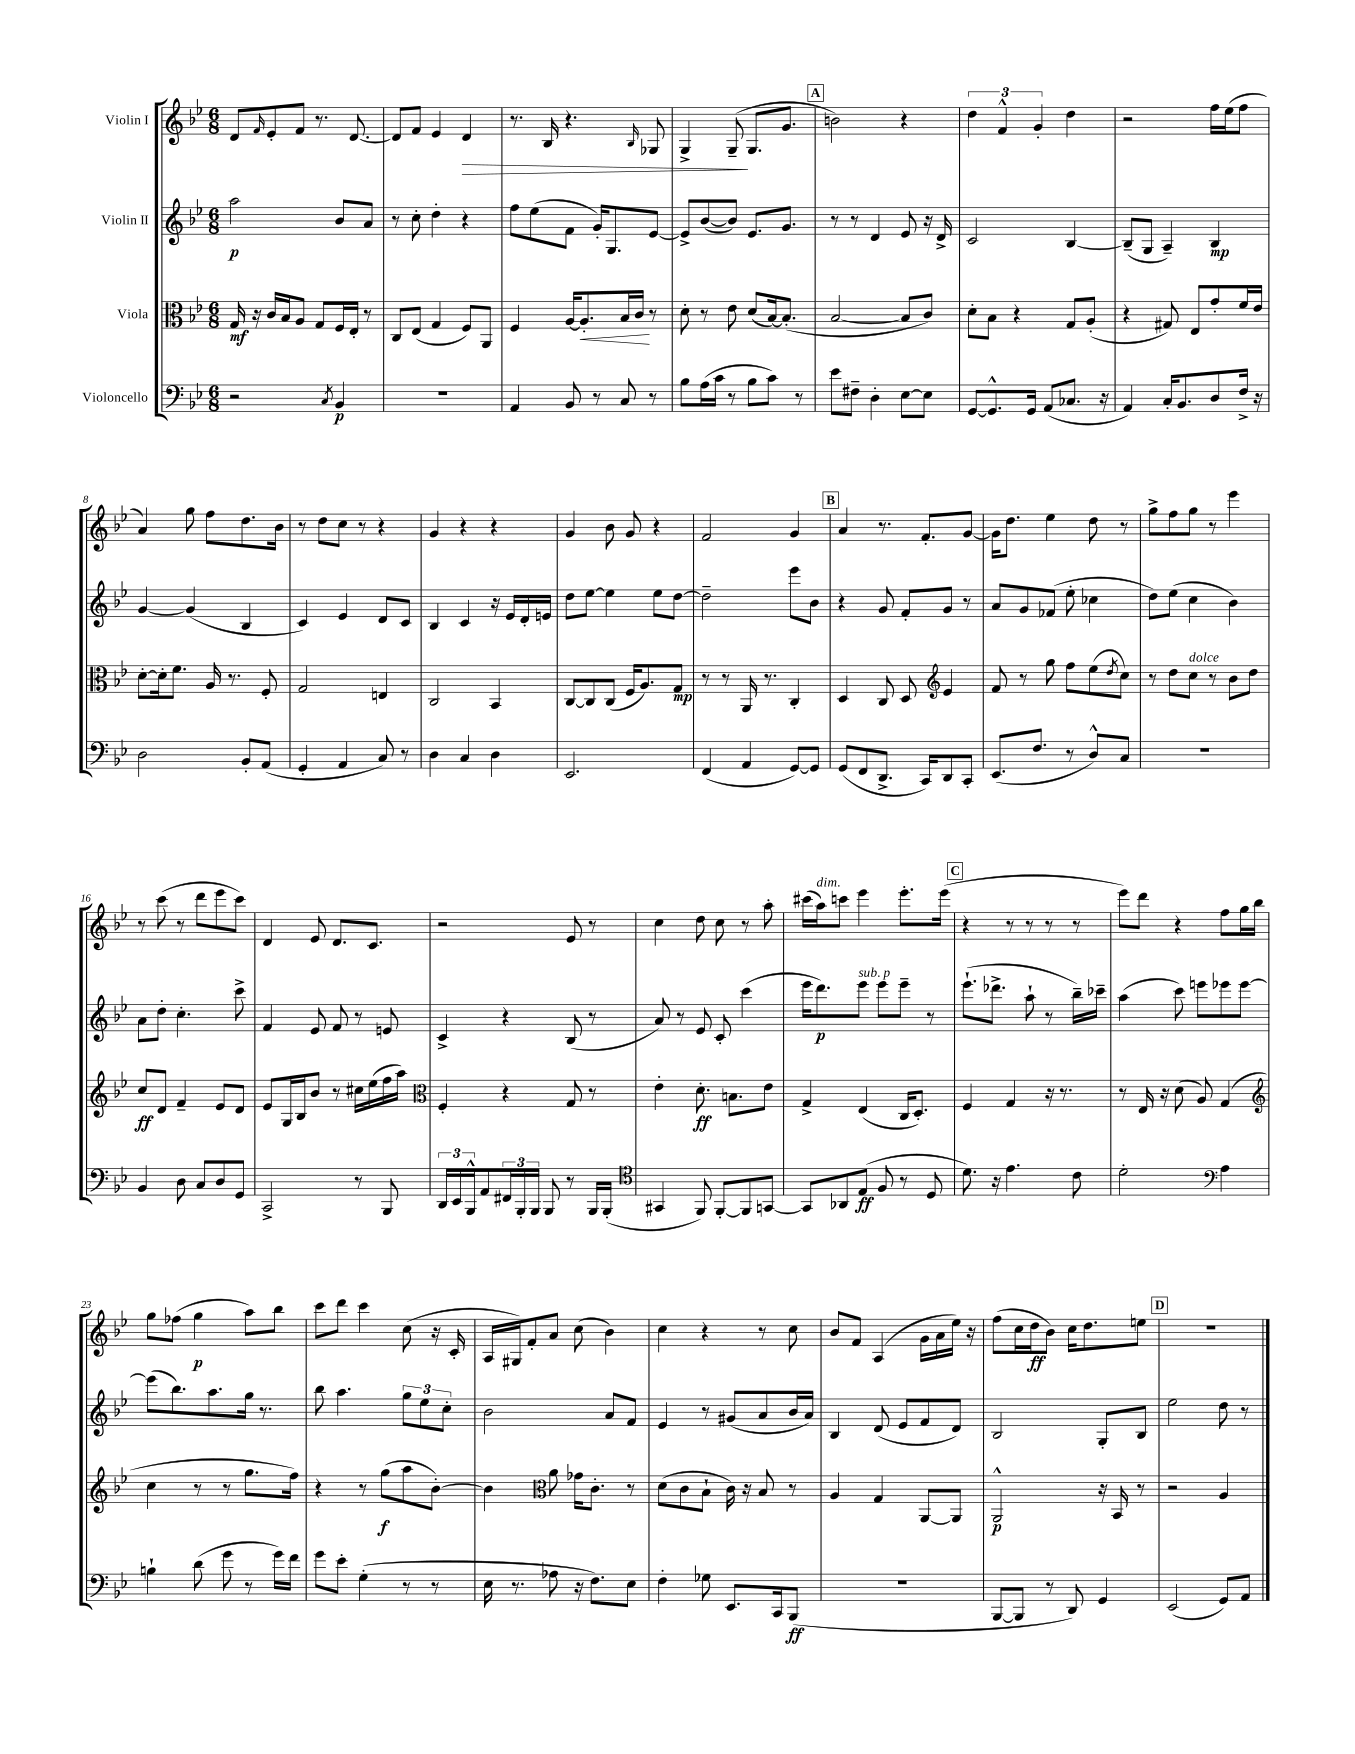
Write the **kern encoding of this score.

**kern	**kern	**kern	**kern
*staff4	*staff3	*staff2	*staff1
*clefF4	*clefC3	*clefG2	*clefG2
*k[b-e-]	*k[b-e-]	*k[b-e-]	*k[b-e-]
*M6/8	*M6/8	*M6/8	*M6/8
2r	16G	2aa	8d
.	16r	.	.
.	.	.	16qqf
.	16c	.	8e-'
.	16B-	.	.
.	8A	.	8f
.	8G	.	8.r
8qC	.	.	.
4BB-	16F	8b-	.
.	16E-'	.	[8.d
.	8r	8a	.
=	=	=	=
2.r	8C	8r	8d]
.	(8E-	8cc'	8f
.	4G	4dd'	4e-
.	8F)	4r	4d
.	8AA	.	.
=	=	=	=
4AA	4F	8ff	8.r
.	.	(8ee-	.
.	.	.	16B-
8BB-	[16A	8f	4.r
.	8.A']	.	.
8r	.	16g')	.
.	.	8.G	.
8C	16B-	.	.
.	16c	.	.
.	.	.	16qqB-
8r	8r	[8e-	8G-
=	=	=	=
8B-	8d'	8e-^]	4G^
(16A	8r	([8b-	.
16c	.	.	.
8r	8e-	8b-])	(8G~
8B-	(8d	8.e-	8.G
8c)	[16B-)	.	.
.	(8.B-']	8.g	8.g
8r	.	.	.
=	=	=	=
8e-	[2B-	8r	2b)
8F#~	.	8r	.
4D'	.	4d	.
[8E-	8B-]	8e-	4r
8E-]	8c)	16r	.
.	.	16d^	.
=	=	=	=
[8GG	8d'	2c	6dd
8.GG^^]	8B-	.	.
.	.	.	6f^^
.	4r	.	.
16GG	.	.	.
.	.	.	6g'
(8AA	.	.	.
8.C-	8G	[4B-	4dd
.	(8A'	.	.
16r	.	.	.
=	=	=	=
4AA)	4r	(8B-~]	2r
.	.	8G	.
16C'	8G#)	4A~)	.
8.BB-	.	.	.
.	8E-	.	.
8D	8g'	4B-	16ff
.	.	.	(16ee-
16F^	16f	.	8ff
16r	16e-	.	.
=	=	=	=
2D	[8d'	[4g	4a)
.	16d']	.	.
.	8.f	.	.
.	.	(4g]	8gg
.	16A	.	8ff
.	8.r	.	.
8BB-'	.	4B-	8.dd
(8AA	8F'	.	.
.	.	.	16b-
=	=	=	=
4GG'	2G	4c)	8r
.	.	.	8dd
4AA	.	4e-	8cc
.	.	.	8r
8C)	4E	8d	4r
8r	.	8c	.
=	=	=	=
4D	2C	4B-	4g
4C	.	4c	4r
4D	4BB-	16r	4r
.	.	16e-	.
.	.	16d'	.
.	.	16e	.
=	=	=	=
2.EE-	[8C	8dd	4g
.	8C]	[8ee-	.
.	(8C	4ee-]	8b-
.	16F	.	8g
.	8.A)	.	.
.	.	8ee-	4r
.	8G	[8dd	.
=	=	=	=
(4FF	8r	2dd~]	2f
.	8r	.	.
4AA	16AA	.	.
.	8.r	.	.
[8GG)	4C'	8eee-	4g
8GG]	.	8b-	.
=	=	=	=
(8GG	4D	4r	4a
8FF	.	.	.
8.DD^	8C	8g	8.r
.	8D	8f'	.
16CC)	.	.	8.f'
*	*clefG2	*	*
8DD	4e-	8g	.
8CC'	.	8r	[8g
=	=	=	=
(8.EE-	8f	8a	16g]
.	.	.	8.dd
.	8r	8g	.
8.F	.	.	.
.	8gg	(8f-	4ee-
8r	8ff	8ee-'	.
8D^^)	(8ee-	4cc-	8dd
.	8qdd	.	.
8C	8cc)	.	8r
=	=	=	=
2.r	8r	8dd)	8gg^
.	8dd	(8ee-	8ff
.	8cc	4cc	8gg
.	8r	.	8r
.	8b-	4b-)	4eee-
.	8dd	.	.
=	=	=	=
4BB-	8cc	8a	8r
.	8d	8dd'	(8ccc
8D	4f~	4.cc'	8r
8C	.	.	8ddd
8D	8e-	.	8eee-
8GG	8d	8ccc^	8ccc)
=	=	=	=
2CC^	8e-	4f	4d
.	16G	.	.
.	16B-	.	.
.	8b-	8e-	8e-
.	8r	8f	8.d
8r	16cc#	8r	.
.	(16ee-	.	8.c
8BBB-	16ff	8e	.
.	16aa)	.	.
=	=	=	=
*	*clefC3	*	*
24DD	4F'	4c^	2r
24EE-	.	.	.
24BBB-^^	.	.	.
8AA	.	.	.
24FF#	4r	4r	.
24BBB-'	.	.	.
24BBB-	.	.	.
8BBB-	.	.	.
8r	8G	(8B-	8e-
16BBB-	8r	8r	8r
(16BBB-'	.	.	.
=	=	=	=
*clefC4	*	*	*
4GG#	4e-'	8a)	4cc
.	.	8r	.
8FF)	8.d'	8e-	8dd
[8FF'	.	8c'	8cc
.	8.B	.	.
8FF]	.	(4ccc	8r
[8GG	8e-	.	8aa'
=	=	=	=
8GG]	4G^	16eee-	(16ccc#
.	.	8.ddd)	16aa)
8AA-	.	.	8ccc
(8E-	(4E-	8eee-	4eee-
8F	.	8eee-	.
8r	16C	8eee-~	8.eee-'
.	8.D')	.	.
8D	.	8r	.
.	.	.	(16eee-
=	=	=	=
8.d)	4F	(8.eee-`	4r
16r	.	8.ddd-^	.
4.e-	4G	.	8r
.	.	8aa`	8r
.	16r	8r	8r
.	8.r	.	.
8c	.	16bb-~)	8r
.	.	16ccc-~	.
=	=	=	=
2d'	8r	(4aa	8eee-)
.	16E-	.	8ddd
.	16r	.	.
.	(8d	8ccc)	4r
.	8A)	8eee	.
*clefF4	*	*	*
4A	(4G	8eee-	8ff
.	.	[8eee-	16gg
.	.	.	16bb-
=	=	=	=
*	*clefG2	*	*
4B`	4cc	(8eee-]	8gg
.	.	8.bb-)	(8ff-
(8d	8r	.	4gg
.	.	8.aa	.
8g	8r	.	.
8r	8.gg	16gg	8aa)
.	.	8.r	.
16g)	.	.	8bb-
16f	16ff)	.	.
=	=	=	=
8g	4r	8bb-	8ccc
8e-'	.	4.aa	8ddd
(4G'	8r	.	4ccc
.	(8gg	.	.
8r	8aa	12gg	(8cc
.	.	12ee-	.
8r	[8b-')	.	16r
.	.	12cc'	.
.	.	.	16c'
=	=	=	=
16E-	4b-]	2b-	16A
8.r	.	.	16G#)
.	.	.	8f'
*	*clefC3	*	*
8A-	8a	.	8a
16r	16g-	.	(8cc
8.F)	8.c'	.	.
.	.	8a	4b-)
8E-	8r	8f	.
=	=	=	=
4F'	(8d	4e-	4cc
.	8c	.	.
8G-	8B-`	8r	4r
8.EE-	16c)	(8g#	.
.	16r	.	.
.	8B-	8a	8r
16CC	.	.	.
(8BBB-	8r	16b-	8cc
.	.	16a)	.
=	=	=	=
2.r	4A	4B-	8b-
.	.	.	8f
.	4G	(8d	(4A
.	.	8e-	.
.	[8AA	8f	16g
.	.	.	16a
.	8AA]	8d)	16ee-)
.	.	.	16r
=	=	=	=
[8BBB-	2AA^^	2B-	(8ff
8BBB-]	.	.	16cc
.	.	.	16dd
8r	.	.	8b-)
8DD)	.	.	16cc
.	.	.	8.dd
4GG	16r	8G'	.
.	16BB-	.	.
.	8r	8B-	8ee
=	=	=	=
(2EE-	2r	2ee-	2.r
8GG)	4A	8dd	.
8AA	.	8r	.
==	==	==	==
*-	*-	*-	*-
